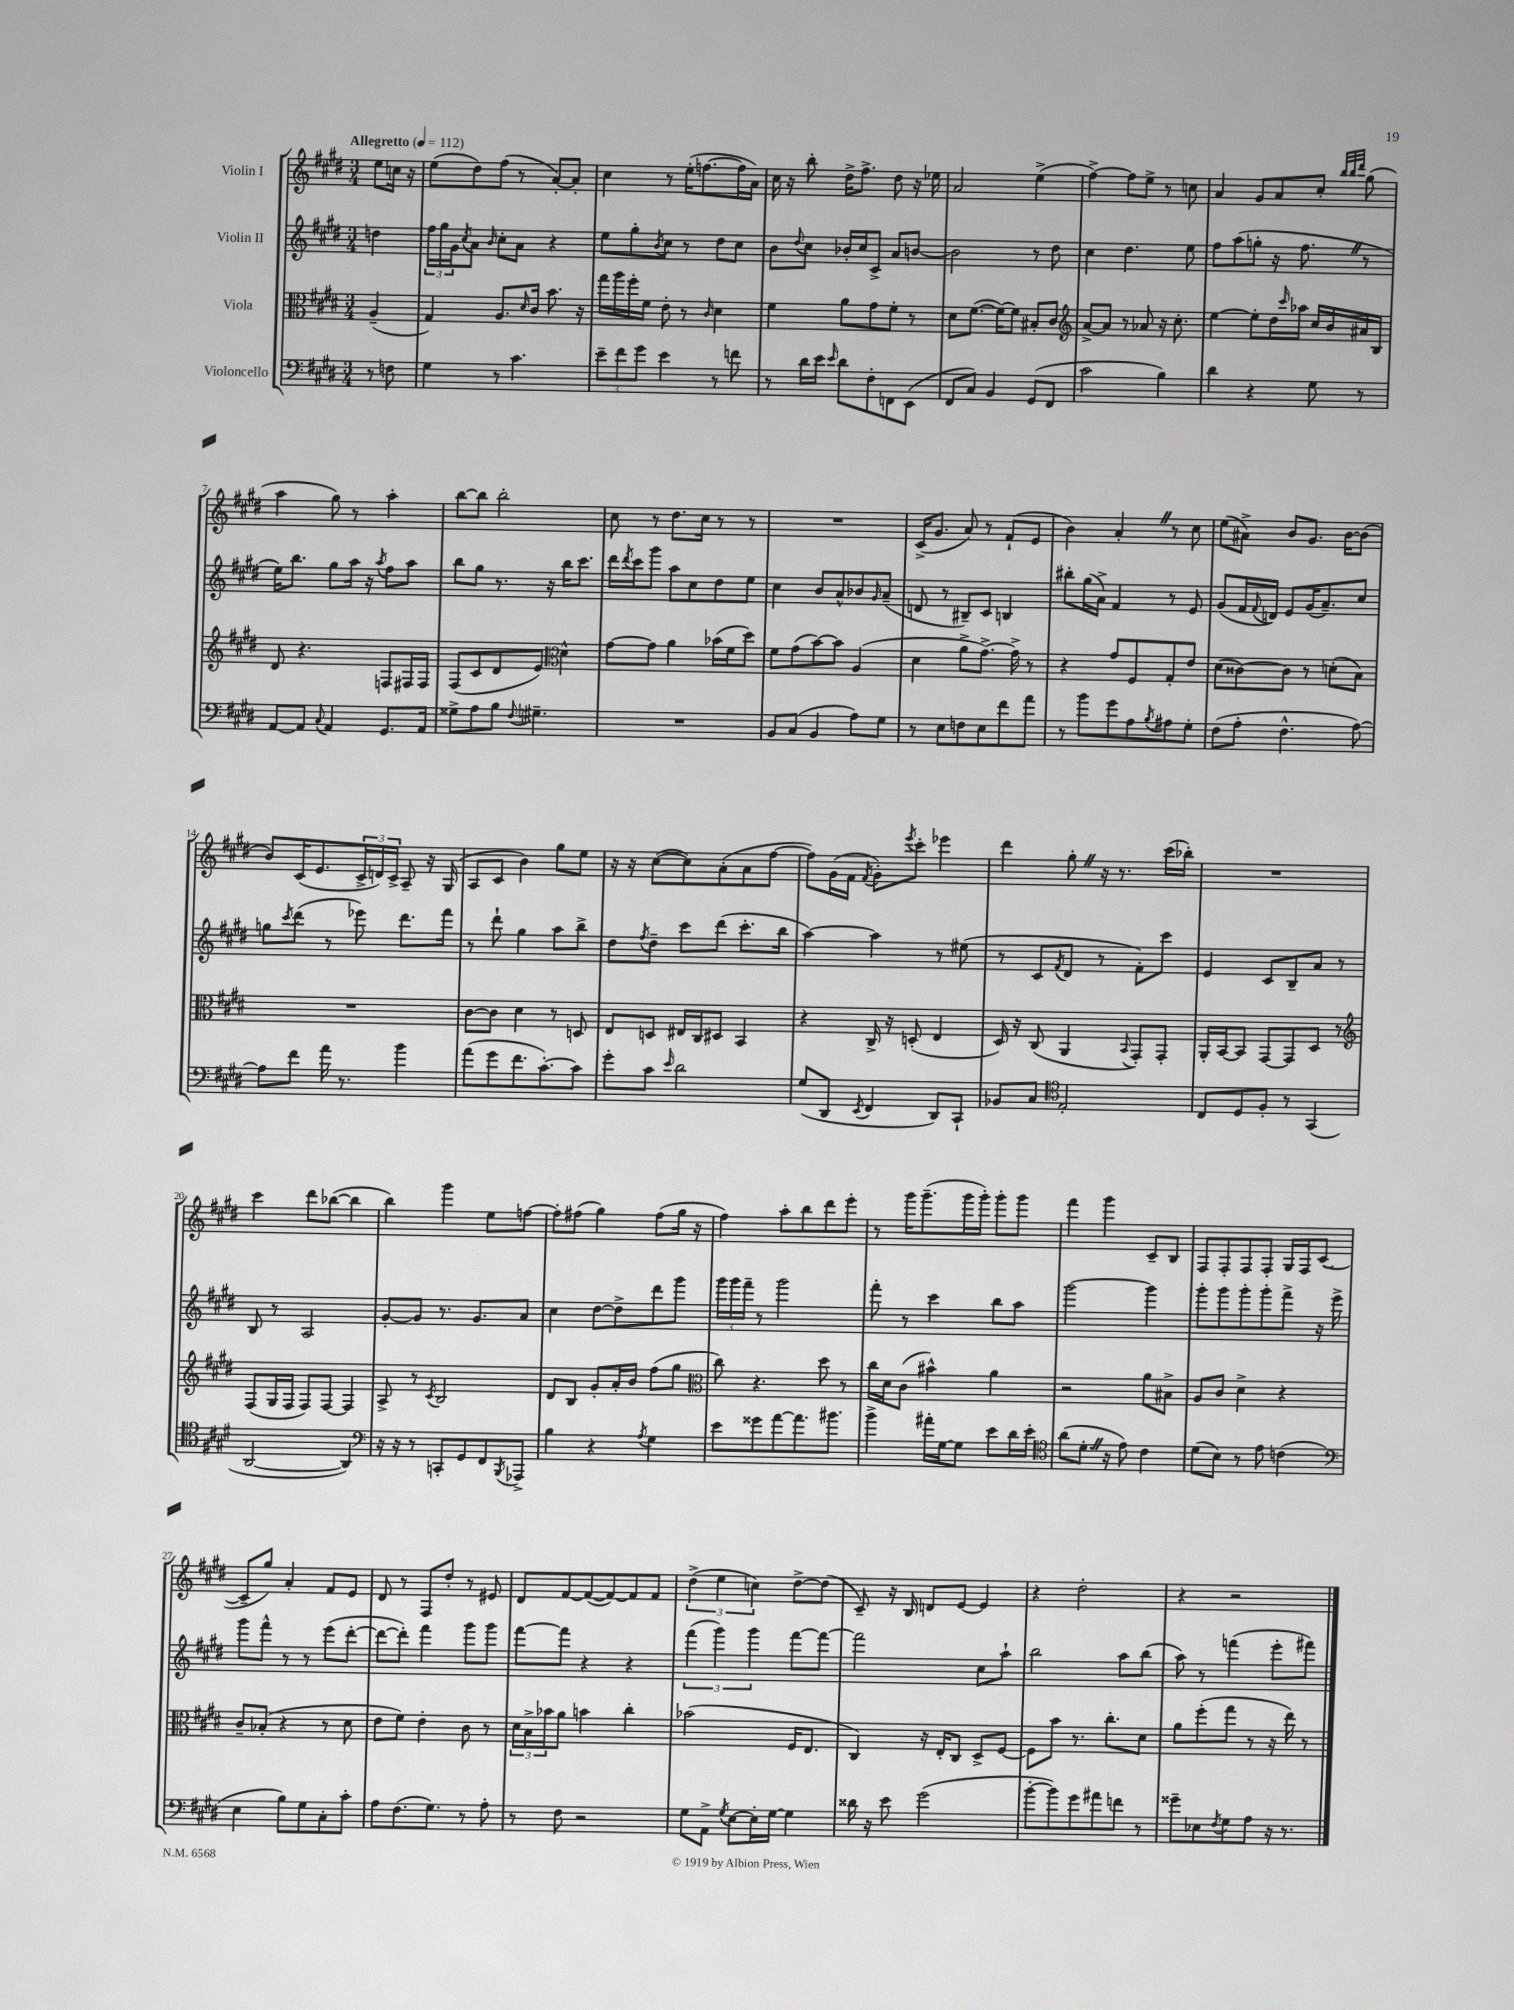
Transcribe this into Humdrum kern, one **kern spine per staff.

**kern	**kern	**kern	**kern
*staff4	*staff3	*staff2	*staff1
*clefF4	*clefC3	*clefG2	*clefG2
*k[f#c#g#d#]	*k[f#c#g#d#]	*k[f#c#g#d#]	*k[f#c#g#d#]
*M3/4	*M3/4	*M3/4	*M3/4
*MM112	*MM112	*MM112	*MM112
8r	(4A~	4dd	8ee
8F	.	.	16cc
.	.	.	16r
=	=	=	=
4G#	4G#)	24ff#	(8ee
.	.	24gg#	.
.	.	24g#	.
.	.	8qcc#	.
.	.	8a	8dd#)
.	.	16qqb	.
8r	8.A	8cc#'	(8ff#
4.c#	.	8a	8r
.	16qqd#	.	.
.	16c#	.	.
.	8.b	4r	[8a')
.	.	.	8a']
.	16r	.	.
=	=	=	=
12e~	16gg#	8ee	4cc#
.	16aa	.	.
12f#	.	.	.
.	16ff#'	8gg#'	.
12g#	.	.	.
.	16f#	.	.
.	.	8qb	.
4e	8e'	8cc#	8r
.	8r	8r	(16ee'
.	.	.	[8.ff
.	16qqc#	.	.
8r	4d#	8dd#	.
8f	.	8cc#	16ff]
.	.	.	16a)
=	=	=	=
8r	4f#	8b	16cc#
.	.	.	16r
.	.	8qqdd#	.
16d#	.	8cc#	8bb'
16e	.	.	.
16qqe	.	.	.
8d#	8a	16b-'	16dd#^
.	.	16cc#	8.ff#^
8F#'	8g#	8c#^	.
8FF	8f#'	8a	8dd#
(8EE	8r	[8b	16r
.	.	.	16ee-
=	=	=	=
8FF#	8d#	2b]	2a
8C#)	([8.f#	.	.
4BB	.	.	.
.	16f#_)	.	.
.	8f#]	.	.
(8GG#	8B#'	8r	(4ee^
8FF#	8c#	8dd#	.
=	=	=	=
*	*clefG2	*	*
2c#	[8a^	4cc#	[4ff#^)
.	8a]	.	.
.	8r	4.dd#	8ff#]
.	8a-	.	8ee^
4B)	16r	.	8r
.	8.cc#'	.	.
.	.	8ee	8cc
=	=	=	=
4d#	[4ee	8ff#	4a
.	.	(8aa	.
4r	8ee']	8gg'	8g#
.	16dd#	16r	8a
.	16qqccc#	.	.
.	16aa-	8.ff#	.
8G#	16cc#	.	8cc#'
.	16b	.	.
.	.	.	32qqbb
.	.	.	32qqbb
.	.	.	32qqddd#
8r	16a#	8r	(8gg#
.	16B	.	.
=	=	=	=
[8AA	8d#	16ee)	4aa
.	.	8.bb	.
8AA]	4.r	.	.
8qqC#	.	.	.
4AA	.	8gg#	8gg#)
.	.	16aa	8r
.	.	16r	.
.	.	8qaa	.
8.GG#	8F	8ff#	4aa'
.	16F#	8aa	.
16AA	16F#	.	.
=	=	=	=
8G##^	(8F#	8bb	[8bb
8A	8c#	8gg#	8bb]
8B	8d#	8.r	2bb'
8qqF#	.	.	.
4.G#~	8e)	.	.
.	.	16r	.
*	*clefC3	*	*
.	4d#^^	16bb	.
.	.	8.ccc#	.
=	=	=	=
2.r	[8g#	16ddd#	8cc#
.	.	8qddd#	.
.	.	16ccc#	.
.	8g#]	8ggg#	8r
.	4a	8aa	8.dd#
.	.	8cc#	.
.	.	.	16cc#
.	(16b-	8dd#	8r
.	16f#	.	.
.	8dd#)	8ee	8r
=	=	=	=
8BB	8f#	4cc#	2.r
(8C#	(8g#	.	.
4BB	[8b)	8b	.
.	8b]	8a^^	.
8A)	(4A	8b-	.
.	.	16qqg#	.
8G#	.	(8a~	.
=	=	=	=
8r	4d#	8d	(16c#^
.	.	.	8.g#
8E	.	8r	.
8F	8a^	8B#~)	8a)
8E	[8.g#^)	8c#	8r
8f#	.	4B	(8f#`
.	16g#^]	.	.
8a	8r	.	8e
=	=	=	=
8r	4r	8bb#'	4b)
8b	.	(16gg#	.
.	.	16a^)	.
8g#	8g#	4f#	4a'
8A	8F#	.	.
8qB	.	.	.
8A#	8G#'	8r	8r
8G#'	8e	8e	8cc#
=	=	=	=
(8F#	(8d#	(8g#	(8ee
8A'	[8c##)	16f#	8a#^)
.	.	8qqf#	.
.	.	16d)	.
4.F#^^	8c##]	8e	8b
.	8r	(16g#	8.g#
.	.	8.a~)	.
.	(8d'	.	.
.	.	.	[16b
[8A)	8B)	8cc#	(8b]
=	=	=	=
8A]	2.r	8gg	8b)
.	.	8qccc#	.
8f#	.	(8ddd#	(16c#
.	.	.	8.e
16a	.	8r	.
8.r	.	.	.
.	.	8eee-)	24c#^
.	.	.	24d)
.	.	.	24c#^
4b	.	8.ddd#	8A~
.	.	.	16r
.	.	16fff#	(16G#
=	=	=	=
(8a	[8c#	8r	8A
8g#	8c#]	8ddd#`	8c#
8.f#	4d#	4gg#	4b)
[8.c#')	.	.	.
.	8r	8aa	8gg#
8c#]	8D	8bb^	8ee
=	=	=	=
8g#'	8E	8dd#	16r
.	.	.	16r
.	.	8qff#	.
8c#	8D	8dd#~	([8cc#
16qqe	.	.	.
2d#	16E#	8ccc#	8cc#])
.	16C#	.	.
.	8D#	(8ddd#	(8a'
.	4BB	8.ccc#'	8a
.	.	.	[8ff#
.	.	16bb	.
=	=	=	=
(8G#	4r	[4aa)	8ff#])
8DD#	.	.	(16g#
.	.	.	16f#
8qEE	.	.	8qf#
4FF#	16C#^	4aa]	8g#')
.	16r	.	.
.	.	.	8qeee
.	(8D'	.	8ccc#'
8DD#)	4E	8r	4eee-
8CC#`	.	(8ee#	.
=	=	=	=
8BB-	16D#)	8r	4ddd#
.	16r	.	.
8C#	(8C#	8c#	.
*clefC4	*	*	*
.	.	8qf#	.
2E'	4AA	8d#	8gg#'
.	.	8r	16r
.	.	.	8.r
.	8qqBB	.	.
.	8GG#')	8f#')	.
.	8GG#'	8ccc#	(16ccc#
.	.	.	16bb-')
=	=	=	=
8C#	16AA'	4e	2.r
.	[16BB	.	.
8D#	8BB]	.	.
8F#'	[8GG#	8c#	.
8r	8GG#]	8B~	.
(4GG#	8D#	8a	.
.	8r	8r	.
=	=	=	=
*	*clefG2	*	*
[2AA	(8F#	8B	4ccc#
.	16G#	8r	.
.	16F#	.	.
.	8F#)	2A	8ddd#
.	[8F#	.	([8bb-
4AA])	4F#]	.	4bb-]
=	=	=	=
*clefF4	*	*	*
16r	8A^	[8g#'	4bb)
16r	.	.	.
8r	8r	8g#]	.
.	8qc#	.	.
8CC'	2B	8.r	4ggg#
8GG#	.	.	.
.	.	8.g#	.
8FF#	.	.	8ee
8qBBB	.	.	.
8AAA-^	.	8a	[8ff
=	=	=	=
4B	8d#	4cc#	8ff']
.	8B	.	(8ff#
4r	8g#'	[8dd#	4gg#)
.	16a'	8dd#^]	.
.	16b	.	.
8qA	.	.	.
4G#	(8ff#	8ddd#	(8ff#
.	8gg#	8ggg#	16gg#
.	.	.	16r
=	=	=	=
*	*clefC3	*	*
8e	8cc#)	24ggg#	4ff#)
.	.	24ggg#	.
.	.	24fff#~	.
8g##	4.r	8r	.
[8a	.	2ggg#	8aa'
8.a]	.	.	8bb
.	8dd#	.	8ddd#
8.b#	.	.	.
.	8r	.	8eee'
=	=	=	=
4b^	16cc#	8fff#'	8r
.	16d#	.	.
.	(8c#	8r	16ggg#
.	.	.	(8.ggg#~
16a#'	4b#^^)	4ccc#	.
[16G#	.	.	.
8G#]	.	.	16ggg#
.	.	.	16ggg#')
8e	4a	8bb	8ggg#'
16d#	.	8aa	8ggg#
16e'	.	.	.
=	=	=	=
*clefC4	*	*	*
(8a	2r	[2ggg#	4fff#
8.d#'	.	.	.
.	.	.	4ggg#
16r	.	.	.
8e)	.	.	.
4c#	8a	4ggg#]	8c#~
.	8B#^	.	8B
=	=	=	=
(8d#	8A	8ggg#'	8F#
8B)	8c#	8ggg#	8F#'
8r	4d#^	8ggg#'	8F#
8e	.	8ggg#'	8F#'
(4c	4r	8fff#^	16G#
.	.	.	16F#
.	.	16r	([8c#
.	.	16eee^	.
=	=	=	=
*clefF4	*	*	*
4E	8c#~	8ggg#	8c#~]
.	(8B-'	8fff#^^	8gg#)
8B)	4r	8r	4a'
8G#	.	8r	.
8C#'	8r	(8eee	8f#
8c#'	8d#	[8ddd#'	8e
=	=	=	=
8A	8e	8ddd#_	8d#
(8.F#	8f#)	8ddd#'])	8r
.	4e'	4fff#	8F#
8.G#)	.	.	.
.	.	.	8dd#'
8r	8c#	8ggg#	8r
8A'	8r	8ggg#	8e#
=	=	=	=
8r	24d#	[8fff#	8d#
.	24B^	.	.
.	24b-	.	.
8F#	8a	8fff#]	[8f#
2r	4b	4r	(8f#_
.	.	.	8f#_)
.	4cc#'	4r	8f#]
.	.	.	8f#
=	=	=	=
8G#	(2b-	(6fff#	(6dd#^
8AA^	.	.	.
.	.	6ggg#)	6ee
8qG#	.	.	.
[8E	.	.	.
.	.	6ggg#	6cc)
16E']	.	.	.
[16G#	.	.	.
4G#]	16F#	[8fff#	[8dd#^
.	8.E	.	.
.	.	8fff#_	(8dd#]
=	=	=	=
16d##	4C#)	2fff#]	8c#~)
16r	.	.	.
8e	.	.	16r
.	.	.	16B
(2g#	16r	.	8d
.	16E'	.	.
.	8C#	.	[8e
.	8D#^	8cc#	4e]
.	[8F#	8aa`	.
=	=	=	=
[8b'	8F#]	2bb	4r
8b])	8b	.	.
8g#	8.r	.	2dd#'
8a#	.	.	.
.	8.cc#'	.	.
8f	.	8aa	.
8r	8d#	(8bb	.
=	=	=	=
8g##~	8a	8aa)	4r
8E-	(8ff#'	8r	.
8qF#	.	.	.
8G#	8gg#	(4fff	2r
8A	8r	.	.
16r	16r	8eee'	.
8.r	16ee)	.	.
.	8r	8fff#)	.
==	==	==	==
*-	*-	*-	*-
